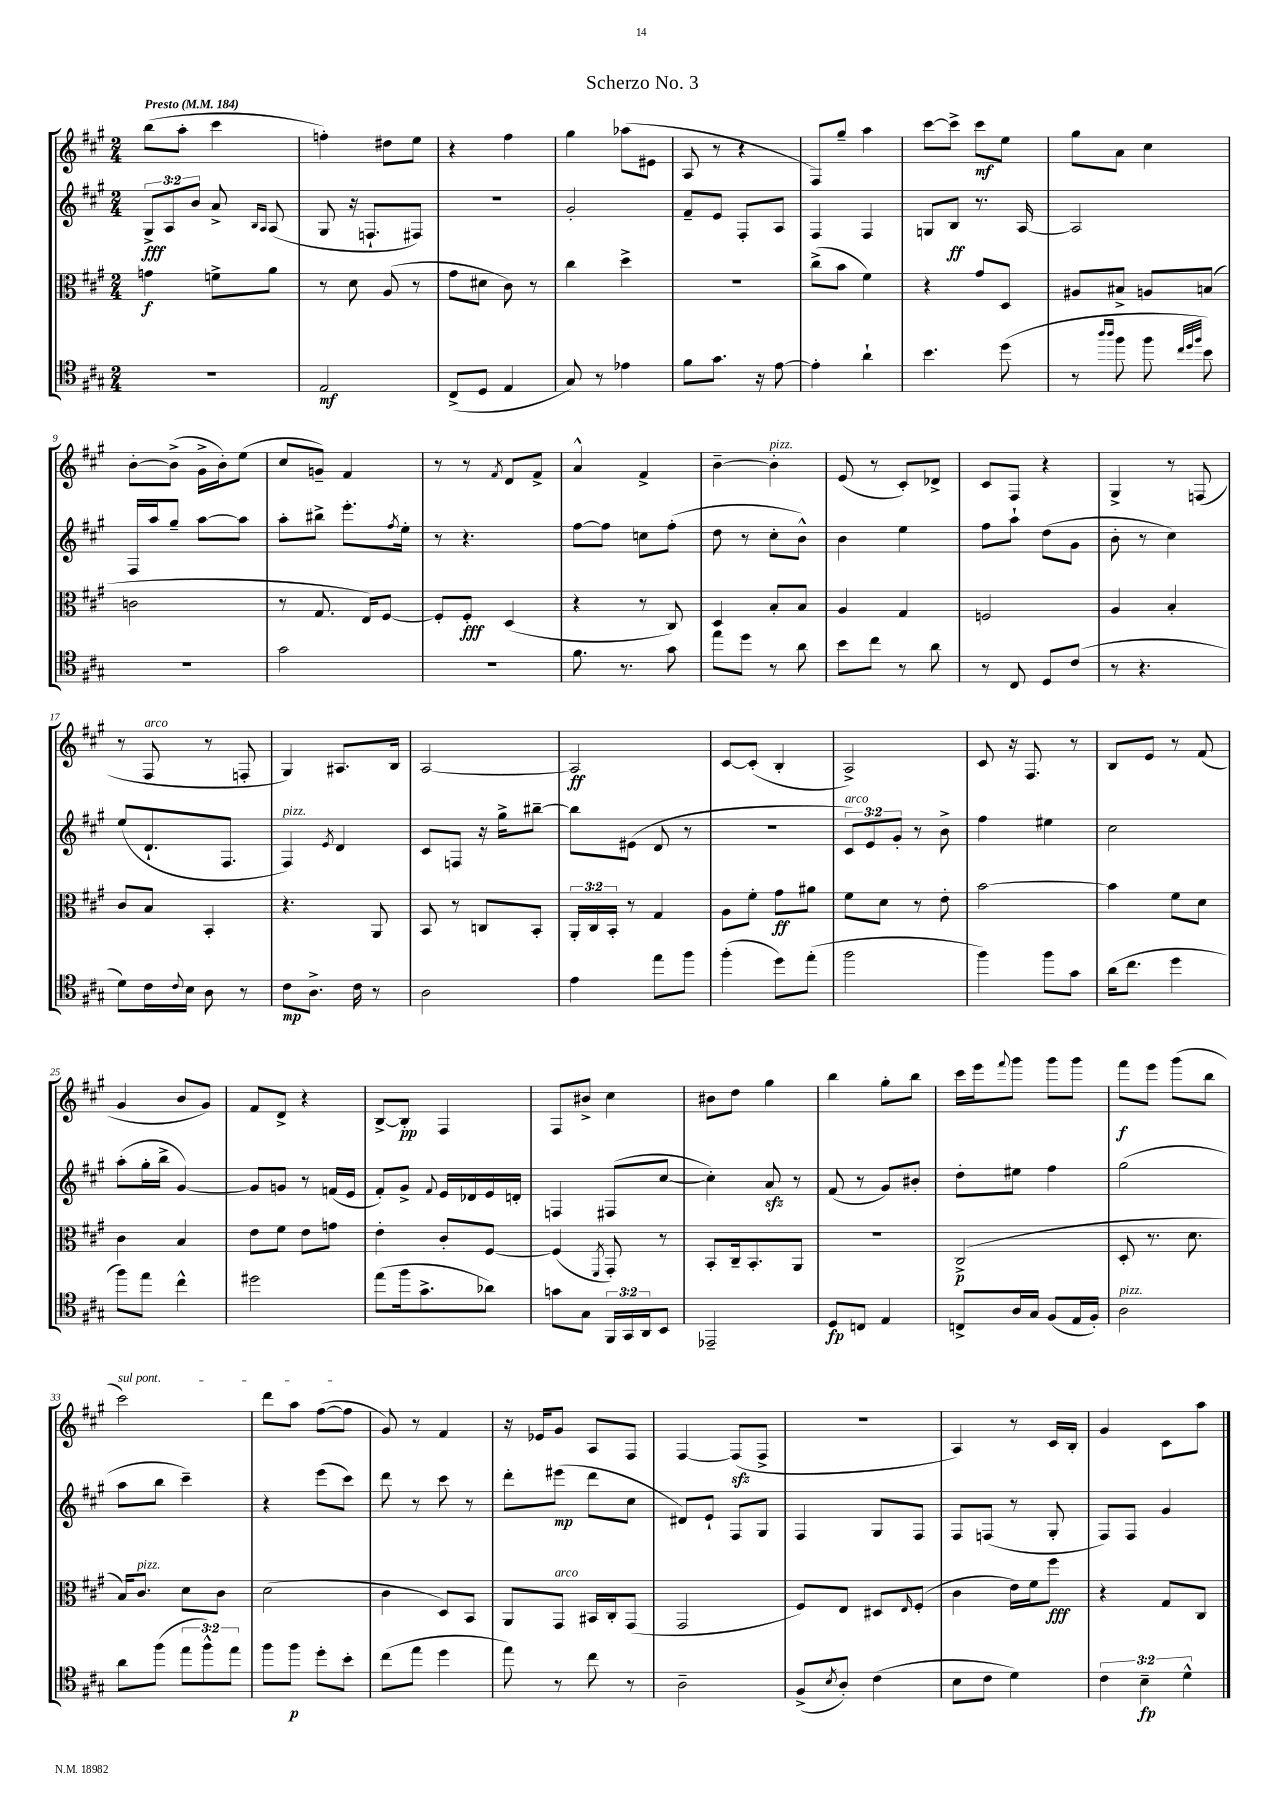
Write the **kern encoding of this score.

**kern	**dynam	**kern	**dynam	**kern	**dynam	**kern	**dynam
*part4	*part4	*part3	*part3	*part2	*part2	*part1	*part1
*staff4	*staff4	*staff3	*staff3	*staff2	*staff2	*staff1	*staff1
*clefC4	*	*clefC3	*	*clefG2	*	*clefG2	*
*k[f#c#g#]	*	*k[f#c#g#]	*	*k[f#c#g#]	*	*k[f#c#g#]	*
*M2/4	*	*M2/4	*	*M2/4	*	*M2/4	*
*MM184	*	*MM184	*	*MM184	*	*MM184	*
=1	=1	=1	=1	=1	=1	=1	=1
!	!	!	!	!	!	!LO:TX:a:B:t=Presto	!
2r	.	4gn\	f	12G#^/L	fff	(8bb\L	.
.	.	.	.	12A/	.	.	.
.	.	.	.	.	.	8aa'\J	.
.	.	.	.	12b/J	.	.	.
.	.	8fn^\L	.	8a^/	.	4ccc#\	.
.	.	.	.	16qqB/LL	.	.	.
.	.	.	.	16qqA/JJ	.	.	.
.	.	8a\J	.	(8A/	.	.	.
=2	=2	=2	=2	=2	=2	=2	=2
2E/	mf	8r	.	8G#/	.	4ffn'\)	.
.	.	8d\	.	16r	.	.	.
.	.	.	.	8.Fn`/L	.	.	.
.	.	(8A/	.	.	.	8dd#X\L	.
.	.	8r	.	8F#X/J)	.	8ee\J	.
=3	=3	=3	=3	=3	=3	=3	=3
(8C#^/L	.	8g#\L	.	2r	.	4r	.
8D/J	.	8d#X\J	.	.	.	.	.
4E/	.	8c#\)	.	.	.	4ff#\	.
.	.	8r	.	.	.	.	.
=4	=4	=4	=4	=4	=4	=4	=4
8G#/)	.	4cc#\	.	2g#'/	.	4gg#\	.
8r	.	.	.	.	.	.	.
4e-X\	.	4dd^\	.	.	.	(8aa-X\L	.
.	.	.	.	.	.	8e#X\J	.
=5	=5	=5	=5	=5	=5	=5	=5
8f#\L	.	2r	.	8f#~/L	.	8A/	.
8.g#\J	.	.	.	8e/J	.	8r	.
.	.	.	.	8F#'/L	.	4r	.
16r	.	.	.	.	.	.	.
[8e\	.	.	.	8A/J	.	.	.
=6	=6	=6	=6	=6	=6	=6	=6
4e'\]	.	(8cc#^\L	.	4F#/	.	8F#/L)	.
.	.	8b\J	.	.	.	8gg#~/J	.
4a`\	.	4f#\)	.	4F#/	.	4aa\	.
=7	=7	=7	=7	=7	=7	=7	=7
4.b\	.	4r	.	8Gn/L	.	[8ccc#\L	.
.	.	.	.	8B/J	ff	8ccc#^\J]	.
.	.	8g#/L	.	8.r	.	8ccc#\L	mf
(8dd\	.	8D/J	.	.	.	8ee\J	.
.	.	.	.	[16A/	.	.	.
=8	=8	=8	=8	=8	=8	=8	=8
8r	.	8A#X/L	.	2A/]	.	8gg#\L	.
16qqaa/LL	.	.	.	.	.	.	.
16qqaa/JJ	.	.	.	.	.	.	.
8ff#\	.	8B#X^/J	.	.	.	8a\J	.
8ff#\	.	8An/L	.	.	.	4cc#\	.
32qqcc#/LLL	.	.	.	.	.	.	.
32qqdd/	.	.	.	.	.	.	.
32qqff#/JJJ	.	.	.	.	.	.	.
8b\)	.	(8Bn/J	.	.	.	.	.
!!LO:LB:g=z
=9	=9	=9	=9	=9	=9	=9	=9
2r	.	2cn\	.	16F#/LL	.	[8b'\L	.
.	.	.	.	16aa/J	.	.	.
.	.	.	.	8gg#~/J	.	(8b^\J]	.
.	.	.	.	[8aa\L	.	16g#^\LL	.
.	.	.	.	.	.	16b'\J)	.
.	.	.	.	8aa\J]	.	(8ee\J	.
=10	=10	=10	=10	=10	=10	=10	=10
2g#\	.	8r	.	8aa'\L	.	8cc#/L	.
.	.	8.G#/	.	8bb#X^\J	.	8gn~/J)	.
.	.	.	.	8.eee'\L	.	4f#/	.
.	.	16E/KL)	.	.	.	.	.
.	.	[8F#/J	.	.	.	.	.
.	.	.	.	8qff#/	.	.	.
.	.	.	.	16ee'\Jk	.	.	.
=11	=11	=11	=11	=11	=11	=11	=11
2r	.	8F#'/L]	.	8r	.	8r	.
.	.	8F#'/J	fff	4.r	.	8r	.
.	.	.	.	.	.	8qf#/	.
.	.	(4D/	.	.	.	8d/L	.
.	.	.	.	.	.	8f#^/J	.
=12	=12	=12	=12	=12	=12	=12	=12
8.f#\	.	4r	.	[8ff#\L	.	4a^^/	.
.	.	.	.	8ff#\J]	.	.	.
8.r	.	.	.	.	.	.	.
.	.	8r	.	8ccn\L	.	4f#^/	.
8g#\	.	8C#/)	.	(8ff#'\J	.	.	.
=13	=13	=13	=13	=13	=13	=13	=13
8ee\L	.	4D/	.	8dd\	.	[4b~\	.
8dd\J	.	.	.	8r	.	.	.
!	!	!	!	!	!	!LO:TX:a:i:t=pizz.	!
8r	.	8B'/L	.	8cc#'\L	.	4b'\]	.
8a\	.	8B/J	.	8b^^\J)	.	.	.
=14	=14	=14	=14	=14	=14	=14	=14
8b\L	.	4A/	.	4b\	.	(8e/	.
8cc#\J	.	.	.	.	.	8r	.
8r	.	4G#/	.	4ee\	.	8c#'/L)	.
8a\	.	.	.	.	.	8d-X^/J	.
=15	=15	=15	=15	=15	=15	=15	=15
8r	.	2Fn/	.	8ff#\L	.	8c#/L	.
8C#/	.	.	.	8aa`\J	.	8F#/J	.
8D/L	.	.	.	(8dd\L	.	4r	.
(8c#/J	.	.	.	8g#\J	.	.	.
=16	=16	=16	=16	=16	=16	=16	=16
8r	.	4A/	.	8b'\	.	4G#^/	.
4.r	.	.	.	8r	.	.	.
.	.	4B'/	.	4cc#\)	.	8r	.
.	.	.	.	.	.	(8Fn/	.
!!LO:LB:g=z
=17	=17	=17	=17	=17	=17	=17	=17
8d\L)	.	8c#/L	.	(8ee/L	.	8r	.
!	!	!	!	!	!	!LO:TX:a:i:t=arco	!
16c#\L	.	8B/J	.	8.d`/	.	8F#/	.
8qqc#/	.	.	.	.	.	.	.
16B\JJ	.	.	.	.	.	.	.
8A\	.	4BB'/	.	.	.	8r	.
.	.	.	.	8.F#/J	.	.	.
8r	.	.	.	.	.	8Fn'/	.
=18	=18	=18	=18	=18	=18	=18	=18
!	!	!	!	!LO:TX:a:i:t=pizz.	!	!	!
8c#\L	mp	4.r	.	4F#/)	.	4G#/)	.
8.A^\J	.	.	.	.	.	.	.
.	.	.	.	8qe/	.	.	.
.	.	.	.	4d/	.	8.A#X/L	.
16c#\	.	.	.	.	.	.	.
8r	.	8AA/	.	.	.	.	.
.	.	.	.	.	.	16B/Jk	.
=19	=19	=19	=19	=19	=19	=19	=19
2A\	.	8BB/	.	8c#/L	.	[2A/	.
.	.	8r	.	8Fn/J	.	.	.
.	.	8Cn/L	.	16r	.	.	.
.	.	.	.	16gg#^\KL	.	.	.
.	.	8BB'/J	.	[8bb#X~\J	.	.	.
=20	=20	=20	=20	=20	=20	=20	=20
4e\	.	24AA'/LL	.	8bb#\L]	.	2A/]	ff
.	.	24C#/	.	.	.	.	.
.	.	24BB'/JJ	.	.	.	.	.
.	.	8r	.	(8e#X\J	.	.	.
8ee\L	.	4G#/	.	8d/	.	.	.
8ff#\J	.	.	.	8r	.	.	.
=21	=21	=21	=21	=21	=21	=21	=21
(4ff#'\	.	8A\L	.	2r	.	[8c#/L	.
.	.	8f#'\J	.	.	.	(8c#'/J]	.
8dd\L)	.	8g#\L	ff	.	.	4B'/	.
(8ee'\J	.	8a#X\J	.	.	.	.	.
=22	=22	=22	=22	=22	=22	=22	=22
!	!	!	!	!LO:TX:a:i:t=arco	!	!	!
2ff#\	.	8f#\L	.	12c#/L)	.	2A^/)	.
.	.	.	.	12e/	.	.	.
.	.	8d\J	.	.	.	.	.
.	.	.	.	12g#'/J	.	.	.
.	.	8r	.	8r	.	.	.
.	.	8e'\	.	8b^\	.	.	.
=23	=23	=23	=23	=23	=23	=23	=23
4ff#\)	.	[2b\	.	4ff#\	.	8c#/	.
.	.	.	.	.	.	16r	.
.	.	.	.	.	.	8.F#/	.
8ff#\L	.	.	.	4ee#X\	.	.	.
8g#\J	.	.	.	.	.	8r	.
=24	=24	=24	=24	=24	=24	=24	=24
(16a\KL	.	4b\]	.	2cc#\	.	8B/L	.
8.cc#\J	.	.	.	.	.	.	.
.	.	.	.	.	.	8e/J	.
4dd\	.	8f#\L	.	.	.	8r	.
.	.	8d\J	.	.	.	(8f#/	.
!!LO:LB:g=z
=25	=25	=25	=25	=25	=25	=25	=25
8ff#\L)	.	4c#\	.	(8aa'\L	.	4g#/	.
8ee\J	.	.	.	16gg#'\L	.	.	.
.	.	.	.	16bb^\JJ	.	.	.
4cc#^^\	.	4B/	.	[4g#/)	.	8b/L	.
.	.	.	.	.	.	8g#/J)	.
=26	=26	=26	=26	=26	=26	=26	=26
2dd#X\	.	8e\L	.	8g#/L]	.	8f#/L	.
.	.	8f#\J	.	8gn/J	.	8d^/J	.
.	.	8e\L	.	8r	.	4r	.
.	.	8gn\J	.	(16fn/LL	.	.	.
.	.	.	.	16e/JJ	.	.	.
=27	=27	=27	=27	=27	=27	=27	=27
(8ee\L	.	4e'\	.	8f#'/L)	.	[8B^/L	.
16ff#\k	.	.	.	8g#^/J	.	8B'/J]	pp
8.g#^\	.	.	.	.	.	.	.
.	.	.	.	8qqf#/	.	.	.
.	.	8c#'/L	.	16e/LL	.	4F#/	.
.	.	.	.	16d-X/	.	.	.
8a-X\J)	.	[8F#/J	.	16e/	.	.	.
.	.	.	.	16dn'/JJ	.	.	.
=28	=28	=28	=28	=28	=28	=28	=28
8gn\L	.	(4F#/]	.	4Fn/	.	8F#/L	.
8G#\J	.	.	.	.	.	8b#X^/J	.
.	.	8qFF#/	.	.	.	.	.
24FF#/LL	.	8GG#'/)	.	(8F#X/L	.	4cc#\	.
24GG#/	.	.	.	.	.	.	.
24AA/J	.	.	.	.	.	.	.
8BB/J	.	8r	.	[8cc#/J	.	.	.
=29	=29	=29	=29	=29	=29	=29	=29
2EE-X~/	.	8BB'/L	.	4cc#'\])	.	8b#X\L	.
.	.	16C#~/k	.	.	.	8dd\J	.
.	.	8.BB'/	.	.	.	.	.
.	.	.	.	8azz/	.	4gg#\	.
.	.	8AA/J	.	8r	.	.	.
=30	=30	=30	=30	=30	=30	=30	=30
8D/L	fp	2r	.	(8f#/	.	4bb\	.
8Cn/J	.	.	.	8r	.	.	.
4E/	.	.	.	8g#/L)	.	8gg#'\L	.
.	.	.	.	8b#X'/J	.	8bb\J	.
=31	=31	=31	=31	=31	=31	=31	=31
8Cn^/L	.	(2C#^/	p	8dd'\L	.	16ccc#\LL	.
.	.	.	.	.	.	16eee\J	.
.	.	.	.	.	.	8qqfff#/	.
16A/L	.	.	.	8ee#X\J	.	8ggg#\J	.
16G#/JJ	.	.	.	.	.	.	.
(8F#/L	.	.	.	4ff#\	.	8ggg#\L	.
16E/L	.	.	.	.	.	8ggg#\J	.
16F#'/JJ)	.	.	.	.	.	.	.
=32	=32	=32	=32	=32	=32	=32	=32
!LO:TX:a:i:t=pizz.	!	!	!	!	!	!	!
2A\	.	8D'/	.	(2gg#\	.	8fff#\L	f
.	.	8.r	.	.	.	8eee\J	.
.	.	.	.	.	.	(8ggg#\L	.
.	.	8.d\	.	.	.	.	.
.	.	.	.	.	.	8bb\J	.
!!LO:LB:g=z
=33	=33	=33	=33	=33	=33	=33	=33
!	!	!	!	!	!	!LO:TX:a:i:t=sul pont.	!
8a\L	.	16B/KL)	.	8aa\L	.	2ccc#\)	.
!	!	!LO:TX:a:i:t=pizz.	!	!	!	!	!
.	.	8.c#/J	.	.	.	.	.
(8ff#\J	.	.	.	8bb\J	.	.	.
12ee\L	.	8d\L	.	4ccc#~\)	.	.	.
12ff#^^\)	.	.	.	.	.	.	.
.	.	8c#\J	.	.	.	.	.
12ee\J	.	.	.	.	.	.	.
=34	=34	=34	=34	=34	=34	=34	=34
8ff#\L	.	(2d\	.	4r	.	8ddd\L	.
8ff#\J	p	.	.	.	.	8aa\J	.
8dd'\L	.	.	.	(8eee\L	.	([8ff#\L	.
8b'\J	.	.	.	8ccc#\J)	.	8ff#\J]	.
=35	=35	=35	=35	=35	=35	=35	=35
(8cc#\L	.	4c#\	.	8ddd\	.	8g#/)	.
8ee\J	.	.	.	8r	.	8r	.
4dd\	.	8D/L)	.	8ccc#\	.	4f#/	.
.	.	8BB/J	.	8r	.	.	.
=36	=36	=36	=36	=36	=36	=36	=36
8ee\)	.	8AA/L	.	8ddd'\L	.	16r	.
.	.	.	.	.	.	16e-X/KL	.
!	!	!LO:TX:a:i:t=arco	!	!	!	!	!
8r	.	8GG#/J	.	(8eee#X\J	mp	8g#/J	.
8cc#\	.	16BB#X/LL	.	8ddd\L	.	8A/L	.
.	.	16C#'/J	.	.	.	.	.
8r	.	(8GG#/J	.	8cc#\J	.	8F#/J	.
=37	=37	=37	=37	=37	=37	=37	=37
2A~\	.	2GG#/	.	8d#X/L)	.	[4F#/	.
.	.	.	.	8e`/J	.	.	.
.	.	.	.	8F#/L	.	(8F#zz/L]	.
.	.	.	.	8G#/J	.	8F#^/J	.
=38	=38	=38	=38	=38	=38	=38	=38
(8F#^/L	.	8F#/L)	.	4F#/	.	2r	.
8qB/	.	.	.	.	.	.	.
8A'/J)	.	8E/J	.	.	.	.	.
(4c#\	.	8D#X/L	.	8G#/L	.	.	.
.	.	16qqE/	.	.	.	.	.
.	.	(8F#'/J	.	8F#/J	.	.	.
=39	=39	=39	=39	=39	=39	=39	=39
8B\L	.	4c#\	.	8F#/L	.	4A/)	.
8c#\J	.	.	.	(8Fn/J	.	.	.
4d\)	.	16e\LL)	.	8r	.	8r	.
.	.	16f#\J	.	.	.	.	.
.	.	8ff#\J	fff	8G#'/	.	16c#/LL	.
.	.	.	.	.	.	16B'/JJ	.
=40	=40	=40	=40	=40	=40	=40	=40
6c#\	.	4r	.	8F#/L)	.	4g#/	.
.	.	.	.	8F#/J	.	.	.
6B~\	fp	.	.	.	.	.	.
.	.	8G#/L	.	4g#/	.	8c#\L	.
6d^^\	.	.	.	.	.	.	.
.	.	8C#/J	.	.	.	8aa\J	.
==	==	==	==	==	==	==	==
*-	*-	*-	*-	*-	*-	*-	*-
